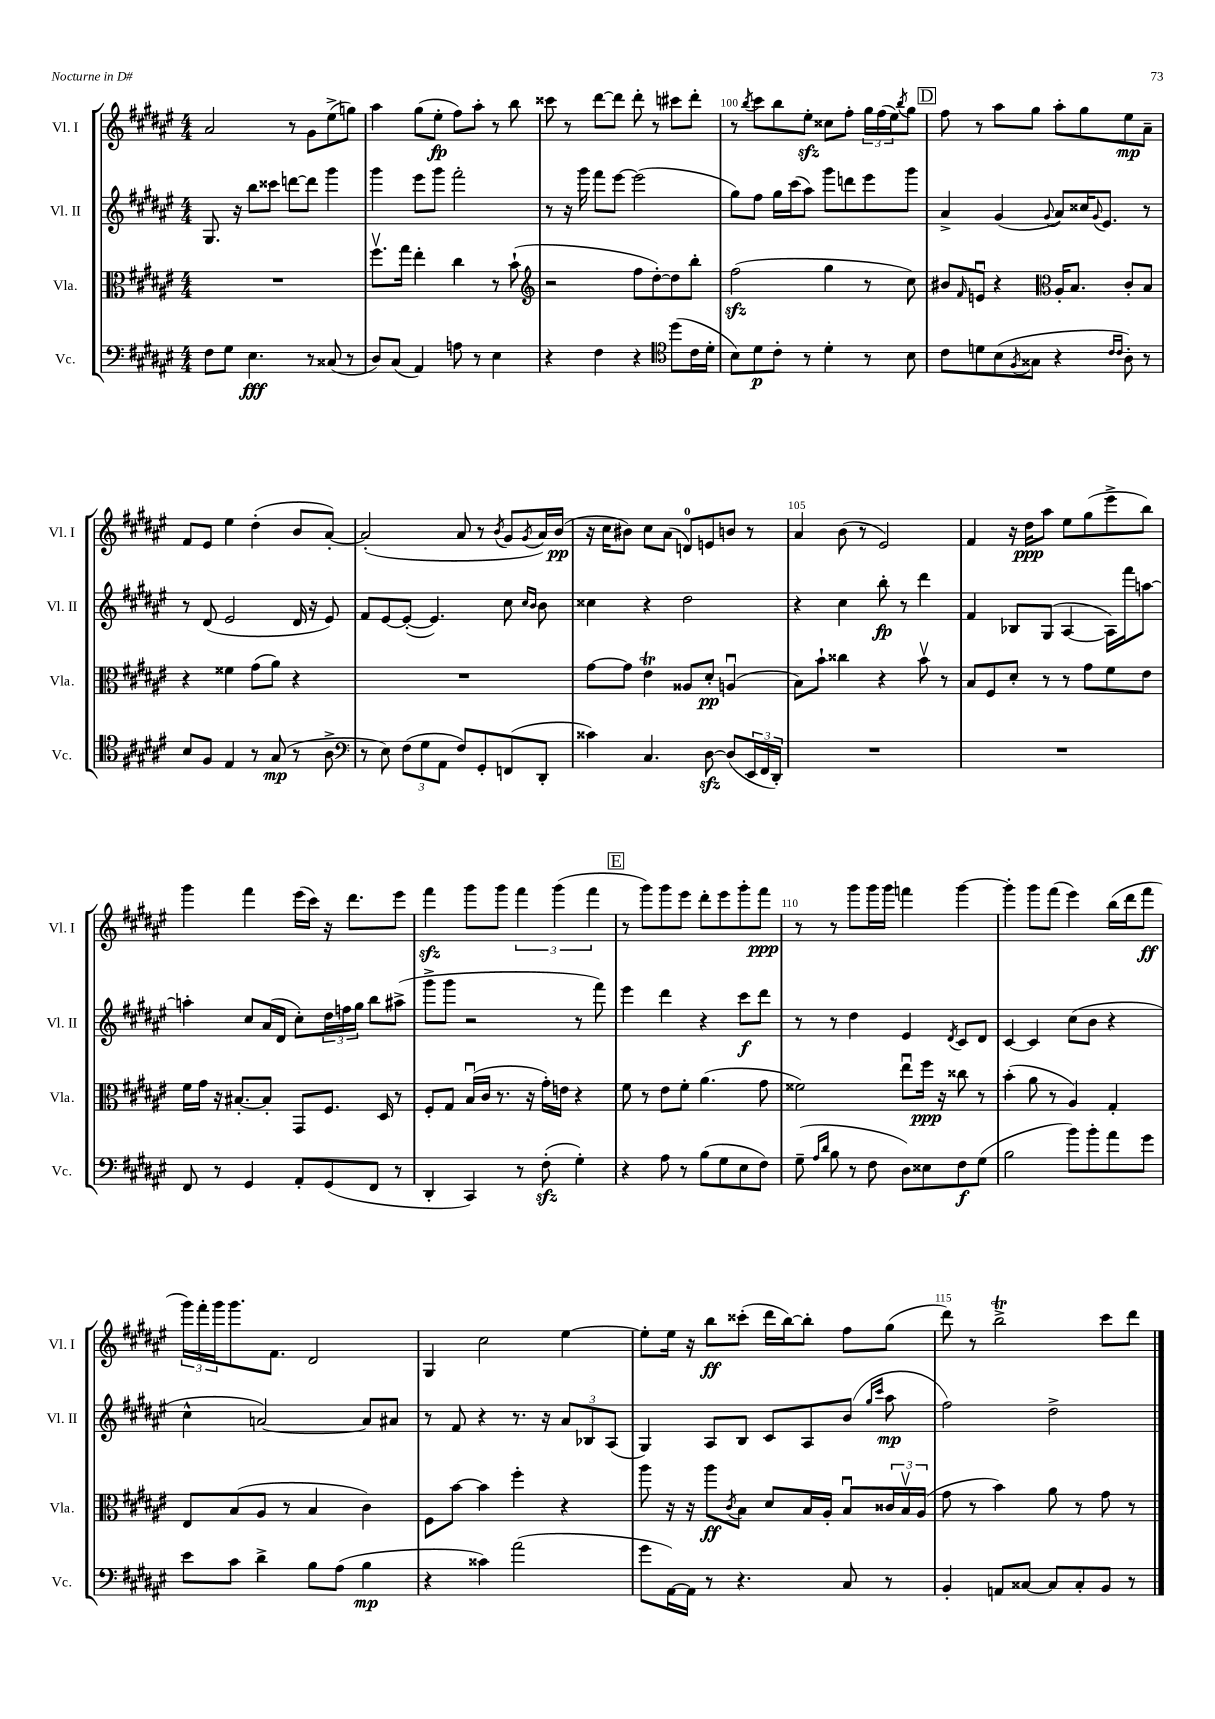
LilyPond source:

<<
\new StaffGroup <<
\new Staff = "s0" \with { instrumentName = "Vl. I" shortInstrumentName = "Vl. I" } {
    \clef treble \key fis \major \numericTimeSignature \time 4/4
    ais'2 r8 gis'8 eis''8->( g''8) |
    ais''4 gis''8( eis''8-.\fp fis''8) ais''8-. r8 b''8 |
    cisis'''8 r8 dis'''8~ dis'''8 dis'''8-. r8 cis'''8 dis'''8-. |
    r8 \acciaccatura { b''8 } cis'''8 b''8 eis''8-.\sfz cisis''8 fis''8-. \tuplet 3/2 { gis''16 fis''16( eis''16) } \acciaccatura { b''8 } gis''8 |
    \mark \markup { \box "D" } fis''8 r8 ais''8 gis''8 ais''8-. gis''8 eis''8\mp ais'8-- |
    fis'8 eis'8 eis''4 dis''4-.( b'8 ais'8~-.) |
    ais'2-.( ais'8 r8 \acciaccatura { b'8 } gis'8 \acciaccatura { gis'8 } ais'16) b'16\pp( |
    r16 cis''16 bis'8) cis''8 ais'8( d'8-0) e'8 b'8 r8 |
    ais'4 b'8( r8 eis'2) |
    fis'4 r16 dis''16\ppp ais''8 eis''8 gis''8( eis'''8-> b''8) |
    gis'''4 fis'''4 eis'''16( cis'''16) r16 dis'''8. eis'''8 |
    fis'''4\sfz gis'''8 gis'''8 \tuplet 3/2 { fis'''4 gis'''4( fis'''4 } |
    \mark \markup { \box "E" } r8 gis'''8) gis'''8 eis'''8 dis'''8-. eis'''8 gis'''8-. fis'''8\ppp |
    r8 r8 gis'''8 gis'''16 gis'''16 f'''4 gis'''4~ |
    gis'''4-. gis'''8 fis'''8( eis'''4) b''16( dis'''16 fis'''8\ff |
    \tuplet 3/2 { gis'''16) fis'''16-. gis'''16 } gis'''8. fis'8. dis'2 |
    gis4 cis''2 eis''4~ |
    eis''8-. eis''16 r16 b''8\ff cisis'''8-.( dis'''16 b''16~) b''8-. fis''8 gis''8( |
    dis'''8) r8 b''2->\trill cis'''8 dis'''8 \bar "|." |
}
\new Staff = "s1" \with { instrumentName = "Vl. II" shortInstrumentName = "Vl. II" } {
    \clef treble \key fis \major \numericTimeSignature \time 4/4
    gis8. r16 b''8 cisis'''8 d'''8~ d'''8 gis'''4 |
    gis'''4 eis'''8 gis'''8 fis'''2-. |
    r8 r16 gis'''16 fis'''8 eis'''8~ eis'''2( |
    gis''8) fis''8 gis''16 cis'''16( ais''8) gis'''8 d'''8 eis'''8 gis'''8 |
    \mark \markup { \box "D" } ais'4-> gis'4( \appoggiatura { gis'8 } ais'8) cisis''16 \appoggiatura { gis'8 } eis'8. r8 |
    r8 dis'8( eis'2 dis'16 r16 eis'8) |
    fis'8 eis'8~ eis'8~-.( eis'4.) cis''8 \grace { cis''16 b'16 } b'8 |
    cisis''4 r4 dis''2 |
    r4 cis''4 b''8-.\fp r8 dis'''4 |
    fis'4 bes8 gis8( ais4~ ais16) fis'''16 a''8~ |
    a''4-. cis''8 ais'16( dis'16 cis''8-.) \tuplet 3/2 { dis''16 f''16 gis''16 } b''8 ais''8->( |
    gis'''8-> gis'''8 r2 r8 fis'''8) |
    \mark \markup { \box "E" } eis'''4 dis'''4 r4 cis'''8\f dis'''8 |
    r8 r8 dis''4 eis'4 \acciaccatura { dis'8 } cis'8 dis'8 |
    cis'4~ cis'4 cis''8( b'8 r4 |
    cis''4-^ a'2~) a'8 ais'8 |
    r8 fis'8 r4 r8. r16 \tuplet 3/2 { ais'8 bes8 ais8( } |
    gis4) ais8 b8 cis'8 ais8 b'8( \grace { gis''16 cis'''16 } ais''8\mp |
    fis''2) dis''2-> \bar "|." |
}
\new Staff = "s2" \with { instrumentName = "Vla." shortInstrumentName = "Vla." } {
    \clef alto \key fis \major \numericTimeSignature \time 4/4
    R1 |
    fis''8.\upbow gis''16 eis''4-. cis''4 r8 b'8-!( |
    \clef treble r2 fis''8 dis''8~-.) dis''8 b''8-. |
    fis''2\sfz( gis''4 r8 cis''8) |
    \mark \markup { \box "D" } bis'8 \grace { fis'16 } e'8\downbow r4 \clef alto ais16-. b8. cis'8-. b8 |
    r4 fisis'4 gis'8( ais'8) r4 |
    R1 |
    gis'8~ gis'8 eis'4\trill aisis8 dis'8-.\pp a4\downbow( |
    b8) b'8-! cisis''4 r4 b'8\upbow r8 |
    b8 fis8 dis'8-. r8 r8 gis'8 fis'8 eis'8 |
    fis'16 gis'16 r16 bis8.~-. bis8-. gis,8 fis8. dis16 r8 |
    fis8-. gis8 b16\downbow( cis'16 r8. r16 gis'16-.) e'16 r4 |
    \mark \markup { \box "E" } fis'8 r8 eis'8 fis'8-. ais'4.( gis'8 |
    fisis'2) eis''8\downbow fis''16\ppp r16 cisis''8 r8 |
    b'4-.( ais'8 r8 ais4) gis4-. |
    eis8 b8( ais8 r8 b4 cis'4) |
    fis8 b'8~ b'4 fis''4-. r4 |
    ais''8 r16 r16 ais''8\ff \acciaccatura { cis'8 } b8 dis'8 b16 ais16-. b8\downbow \tuplet 3/2 { cisis'16 b16\upbow ais16( } |
    gis'8 r8 b'4) ais'8 r8 gis'8 r8 \bar "|." |
}
\new Staff = "s3" \with { instrumentName = "Vc." shortInstrumentName = "Vc." } {
    \clef bass \key fis \major \numericTimeSignature \time 4/4
    fis8 gis8 eis4.\fff r8 cisis8( r8 |
    dis8) cis8( ais,4) a8 r8 eis4 |
    r4 fis4 r4 \clef tenor dis''8( cis'16 dis'16-. |
    b8) dis'8\p cis'8-. r8 dis'4-. r8 b8 |
    \mark \markup { \box "D" } cis'8 d'8 b8( \acciaccatura { fis8 } gisis8 r4 \grace { cis'16 cis'16 } ais8-.) r8 |
    b8 fis8 eis4 r8 gis8\mp( r8 ais8-> |
    \clef bass r8 eis8) \tuplet 3/2 { fis8( gis8 ais,8 } fis8) gis,8-. f,8( dis,8-. |
    cisis'4) cis4. dis8~\sfz dis8( \tuplet 3/2 { eis,16 fis,16 dis,16-.) } |
    R1 |
    R1 |
    fis,8 r8 gis,4 ais,8-. gis,8( fis,8 r8 |
    dis,4-. cis,4) r8 fis8-.\sfz( gis4-.) |
    \mark \markup { \box "E" } r4 ais8 r8 b8( gis8 eis8 fis8) |
    gis8--( \grace { ais16 dis'16 } b8 r8 fis8 dis8) eisis8 fis8\f gis8( |
    b2 b'8) b'8-. ais'8 gis'8 |
    eis'8 cis'8 dis'4-> b8 ais8( b4\mp |
    r4 cisis'4) ais'2( |
    gis'8 ais,16~) ais,16 r8 r4. cis8 r8 |
    b,4-. a,8 cisis8~ cisis8 cisis8-. b,8 r8 \bar "|." |
}
>>
>>
\layout { \context { \Score currentBarNumber = #97 \override BarNumber.break-visibility = ##(#f #t #t) barNumberVisibility = #(every-nth-bar-number-visible 5) } }
